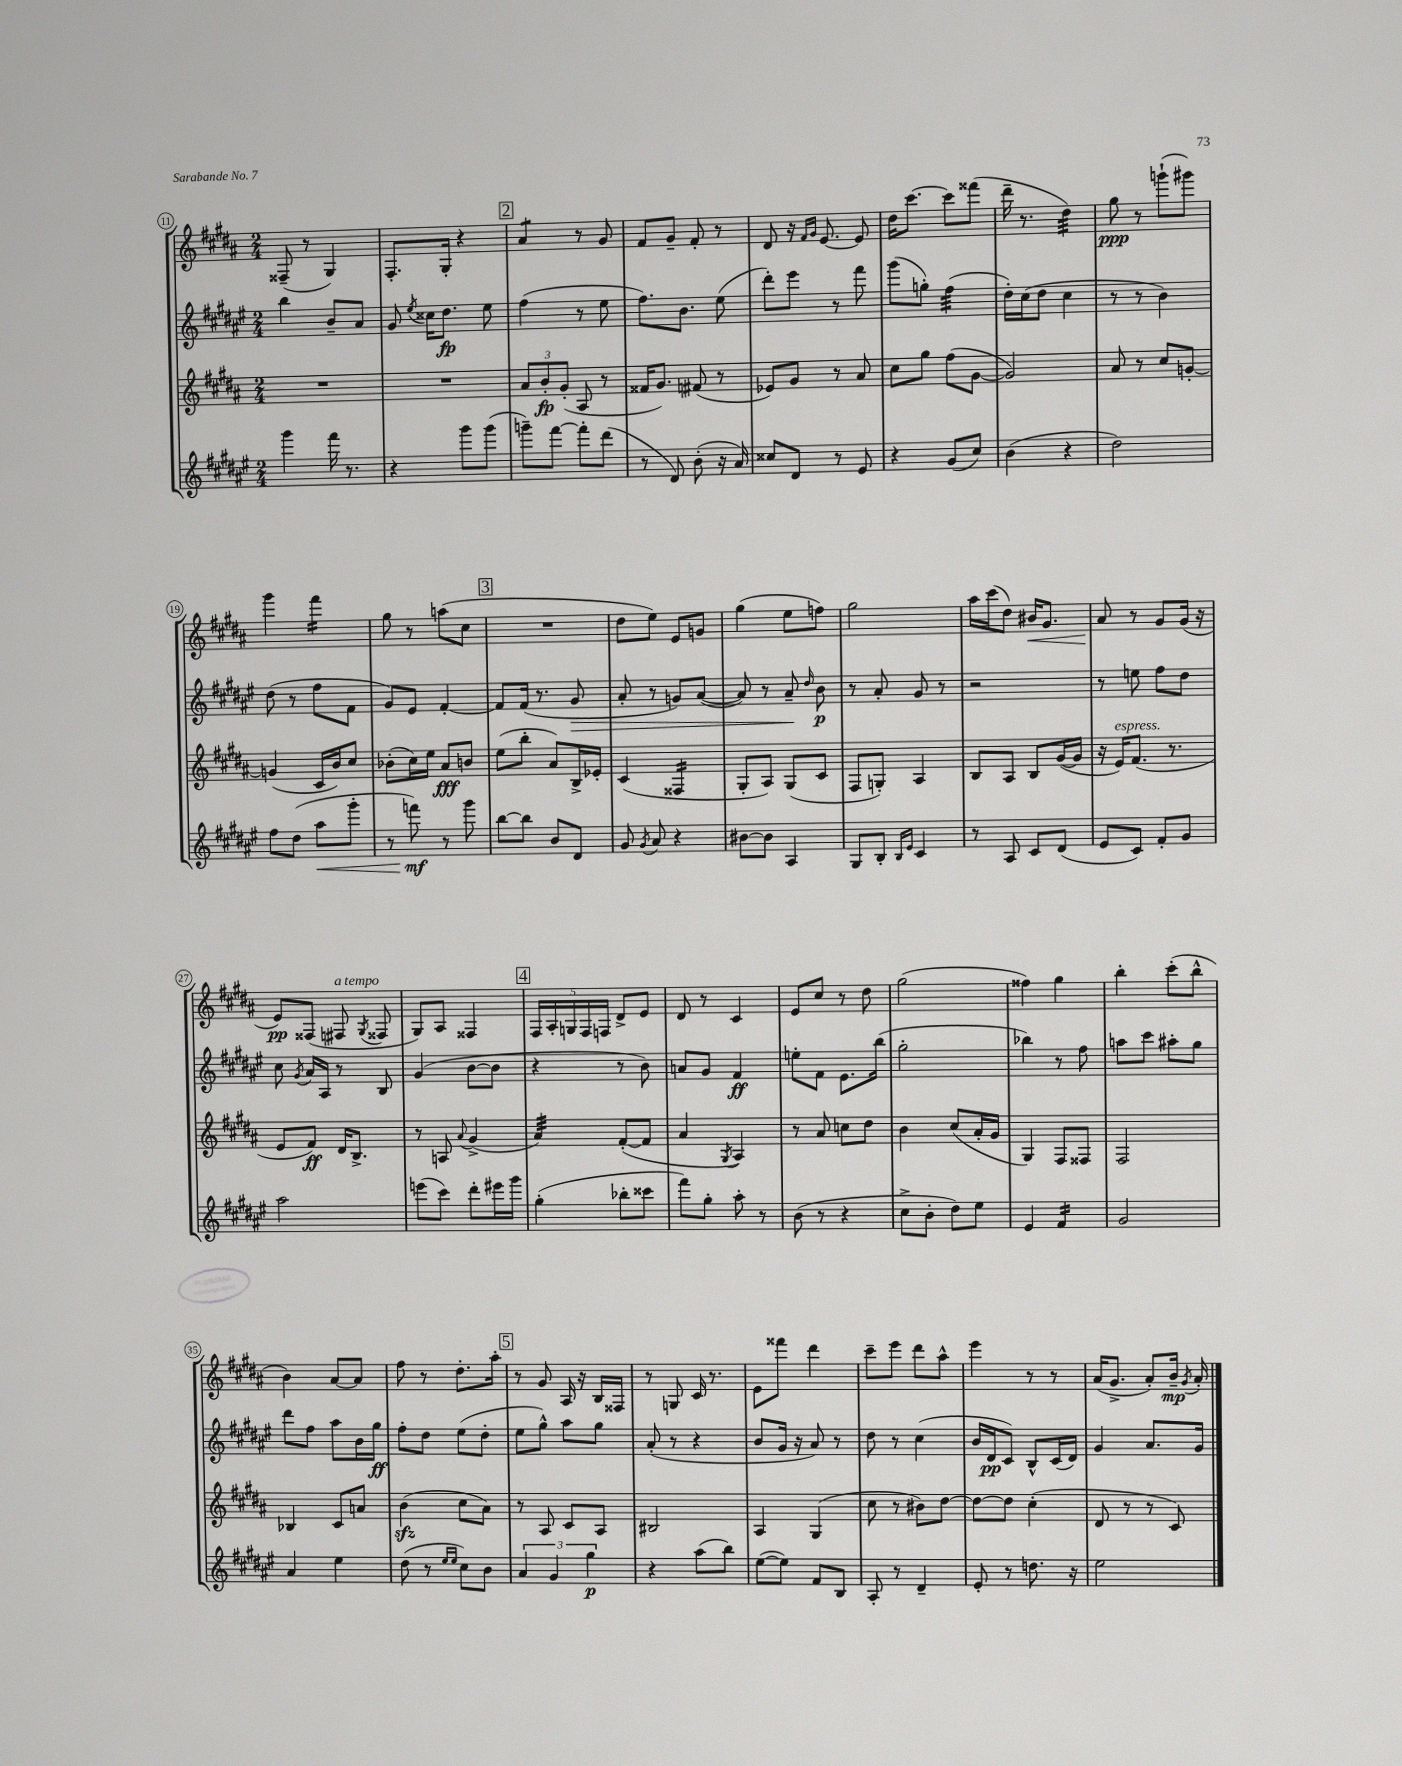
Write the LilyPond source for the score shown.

<<
\new StaffGroup <<
\new Staff = "s0" {
    \clef treble \key b \major \numericTimeSignature \time 2/4
    \autoBeamOff fisis8--( r8 gis4) |
    fis8.[-. gis16]-. r4 |
    \mark \markup { \box "2" } ais'4:8 r8 gis'8 |
    fis'8[ gis'8]-- fis'8-. r8 |
    dis'8 r16 \grace { fis'16[ gis'16] } e'8.~ e'8 |
    dis''16[ cis'''8.]~ cis'''8[ fisis'''8]( |
    dis'''16-- r8. dis''4:32) |
    gis''8\ppp r8 g'''8[-!( gis'''8]) |
    gis'''4 fis'''4:16 |
    gis''8 r8 a''8[( cis''8] |
    \mark \markup { \box "3" } R2 |
    dis''8[ e''8]) e'8[ g'8] |
    gis''4( e''8[ f''8]) |
    gis''2 |
    ais''16[ cis'''16( dis''8]) bis'16[\< gis'8.] |
    ais'8\! r8 gis'8[ gis'16]( r16 |
    e'8[\pp) fisis8]( fis8^\markup { \italic "a tempo" } \acciaccatura { gis8 } fisis8 |
    gis8[) ais8] fisis4 |
    \mark \markup { \box "4" } \tuplet 5/4 { fis16[ ais16-. g16 fis16 f16] } dis'8[-> e'8] |
    dis'8 r8 cis'4 |
    e'8[ cis''8] r8 dis''8 |
    gis''2( |
    fisis''4) gis''4 |
    b''4-. cis'''8[-.( b''8]-^ |
    b'4) ais'8[~ ais'8] |
    fis''8 r8 dis''8.[-. ais''16]-. |
    \mark \markup { \box "5" } r8 gis'8 ais16 r16 b16[ fisis16] |
    r8 g8 cis'16 r8. |
    e'8[ fisis'''8] dis'''4 |
    cis'''8[-- e'''8] dis'''8[ ais''8]-^ |
    e'''4 r8 r8 |
    ais'16[( gis'8.]-> ais'8[-.) b'16]--\mp \acciaccatura { gis'8 } ais'16-. \bar "|." |
}
\new Staff = "s1" {
    \clef treble \key fis \major \numericTimeSignature \time 2/4
    \autoBeamOff b''4 b'8[-- ais'8] |
    gis'8 \acciaccatura { eis''8 } cisis''16[ dis''8.]\fp eis''8 |
    \mark \markup { \box "2" } fis''4( r8 eis''8 |
    fis''8.[) b'8.] eis''8( |
    dis'''8[-.) eis'''8] r8 fis'''8 |
    gis'''8[( g''8]-.) fis''4:32( |
    dis''16[-.) cis''16( dis''8] cis''4 |
    r8 r8 b'4) |
    dis''8( r8 fis''8[ fis'8] |
    gis'8[) eis'8] fis'4~-. |
    \mark \markup { \box "3" } fis'8[ fis'16]( r8. gis'8\> |
    ais'8-. r8 g'8[) ais'8]~( |
    ais'8) r8 ais'8--\! \grace { dis''16 } b'8\p |
    r8 ais'8-. gis'8 r8 |
    r2 |
    r8 e''8 fis''8[ dis''8] |
    cis''8 \acciaccatura { gis'8 } ais'16[ ais16] r8 b8 |
    gis'4( b'8[~ b'8] |
    \mark \markup { \box "4" } r4 r8 b'8) |
    a'8[ gis'8] fis'4\ff |
    e''8[-. fis'8] eis'8.[ b''16]( |
    gis''2-. |
    bes''4) r8 fis''8 |
    a''8[ cis'''8] ais''8[-. gis''8] |
    dis'''8[ fis''8] ais''8[ b'16 gis''16]\ff |
    fis''8[-. dis''8] eis''8[( dis''8]-. |
    \mark \markup { \box "5" } eis''8[ gis''8]-^) ais''8[ gis''8] |
    ais'8-.( r8 r4 |
    b'8[ gis'16] r16 ais'8) r8 |
    dis''8 r8 cis''4( |
    b'16[ dis'16\pp cis'8]) b8[-^ cis'16( dis'16]) |
    gis'4 ais'8.[ gis'16] \bar "|." |
}
\new Staff = "s2" {
    \clef treble \key b \major \numericTimeSignature \time 2/4
    \autoBeamOff R2 |
    R2 |
    \mark \markup { \box "2" } \tuplet 3/2 { ais'8[ b'8-.\fp gis'8]-.( } ais8 r8 |
    fisis'16[ gis'8.]) fis'8( r8 |
    ees'8[) gis'8] r8 ais'8 |
    cis''8[ gis''8] fis''8[( gis'8]~ |
    gis'2) |
    ais'8 r8 cis''8[ g'8]~-. |
    g'4( cis'16[ b'16) cis''8] |
    bes'8[-.( cis''16) e''16] ais'8[\fff b'8] |
    \mark \markup { \box "3" } e''8[( b''8]-. ais'8[) b16-> ees'16]-. |
    cis'4( fisis4:16 |
    gis8[-. ais8]) gis8[( cis'8] |
    fis8[ g8]-.) ais4 |
    b8[ ais8] b8[ gis'16~( gis'16] |
    r16 e'16[^\markup { \italic "espress." }) fis'8.]( r8. |
    e'8[ fis'8]\ff) dis'16[ b8.]-> |
    r8 a8 \appoggiatura { ais'8 } gis'4->( |
    \mark \markup { \box "4" } ais'4:32) fis'8[~-.( fis'8] |
    ais'4 \acciaccatura { gis8 } ais4) |
    r8 ais'8 c''8[ dis''8] |
    b'4 cis''8[( ais'16-. gis'16] |
    gis4) fis8[ fisis8] |
    fis2 |
    bes4 cis'8[ a'8] |
    b'4\sfz( cis''8[ ais'8]) |
    \mark \markup { \box "5" } r8 ais8 cis'8[ ais8] |
    bis2 |
    ais4 gis4( |
    cis''8 r8 bis'8[) dis''8]~ |
    dis''8[~ dis''8] cis''4-.( |
    dis'8 r8 r8 cis'8) \bar "|." |
}
\new Staff = "s3" {
    \clef treble \key fis \major \numericTimeSignature \time 2/4
    \autoBeamOff gis'''4 fis'''16 r8. |
    r4 gis'''8[ gis'''8]( |
    \mark \markup { \box "2" } g'''8[--) fis'''8]~ fis'''8[-. dis'''8]( |
    r8 dis'8) b'8-.( r16 ais'16) |
    cisis''8[ dis'8] r8 eis'8 |
    r4 gis'8[( cis''8]) |
    b'4( r4 |
    dis''2) |
    fis''8[ dis''8]( ais''8[\< gis'''8]-. |
    r8 f'''8\mf\!) r8 gis'''8 |
    \mark \markup { \box "3" } b''8[~ b''8] b'8[ dis'8] |
    gis'8 \acciaccatura { gis'8 } ais'8 r4 |
    bis'8[~ bis'8] ais4 |
    gis8[ b8]-. \grace { b16[ eis'16] } cis'4 |
    r8 ais8 cis'8[ dis'8]( |
    eis'8[ cis'8]) fis'8[-. gis'8] |
    ais''2 |
    e'''8[( cis'''8]) dis'''8[-. eis'''16 gis'''16] |
    \mark \markup { \box "4" } gis''4-.( bes''8[-. cisis'''8] |
    fis'''8[) gis''8]-. ais''8-. r8 |
    b'8( r8 r4 |
    cis''8[-> b'8]-. dis''8[) eis''8] |
    eis'4 fis'4:16 |
    gis'2 |
    ais'4 eis''4 |
    dis''8( r8 \grace { eis''16[ eis''16] } cis''8[) b'8] |
    \mark \markup { \box "5" } \tuplet 3/2 { ais'4 gis'4 gis''4\p } |
    r4 ais''8[( b''8]) |
    eis''8[~( eis''8]) fis'8[ b8] |
    ais8-. r8 dis'4-- |
    eis'8-. r8 d''8. r16 |
    eis''2 \bar "|." |
}
>>
>>
\layout { \context { \Score currentBarNumber = #11 \override BarNumber.stencil = #(make-stencil-circler 0.1 0.3 ly:text-interface::print) } }
